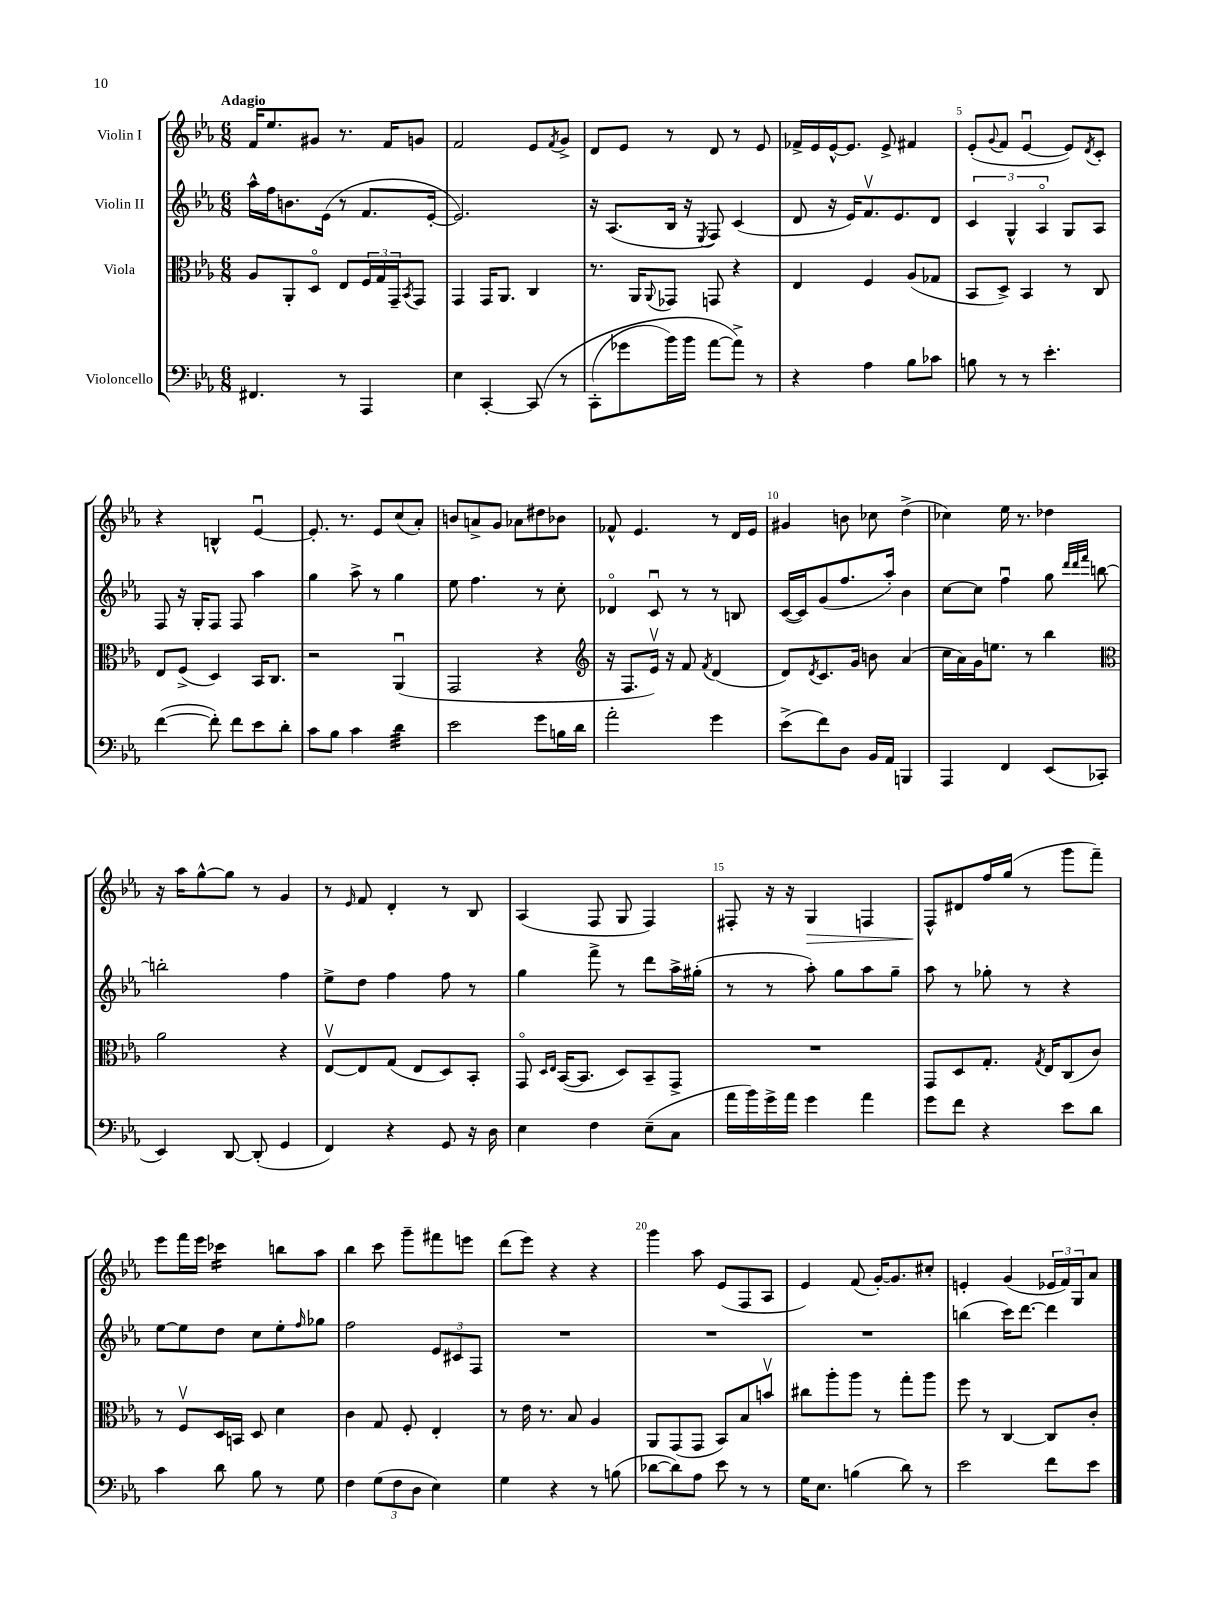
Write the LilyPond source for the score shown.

<<
\new StaffGroup <<
\new Staff = "s0" \with { instrumentName = "Violin I" } {
    \clef treble \key ees \major \numericTimeSignature \time 6/8 \tempo "Adagio"
    f'16 ees''8. gis'8 r8. f'16 g'8 |
    f'2 ees'8 \acciaccatura { f'8 } g'8-> |
    d'8 ees'8 r8 d'8 r8 ees'8 |
    fes'16-> ees'16 ees'16~-^ ees'8. ees'8-> fis'4 |
    ees'8-.( \appoggiatura { g'8 } f'8 ees'4~\downbow ees'8) \acciaccatura { d'8 } c'8-. |
    r4 b4-^ ees'4~\downbow |
    ees'8.-. r8. ees'8 c''8( aes'8-.) |
    b'8 a'8-> g'8 aes'8 dis''8 bes'8 |
    fes'8-^ ees'4. r8 d'16 ees'16 |
    gis'4 b'8 ces''8 d''4->( |
    ces''4) ees''16 r8. des''4 |
    r16 aes''16 g''8~-^ g''8 r8 g'4 |
    r8 \grace { ees'16 } f'8 d'4-. r8 bes8 |
    aes4( f8 g8 f4) |
    fis8-. r16 r16 g4\> f4 |
    f8-^\! dis'8 f''16 g''16( r8 g'''8 f'''8--) |
    ees'''8 f'''16 ees'''16 ces'''4:16 b''8 aes''8 |
    bes''4 c'''8 g'''8-- fis'''8 e'''8 |
    d'''8( ees'''8) r4 r4 |
    g'''4 aes''8 ees'8( f8 aes8 |
    ees'4) f'8( g'16~-.) g'8. cis''8-. |
    e'4-. g'4( \tuplet 3/2 { ees'16 f'16) g16 } aes'8 \bar "|." |
}
\new Staff = "s1" \with { instrumentName = "Violin II" } {
    \clef treble \key ees \major \numericTimeSignature \time 6/8
    aes''16-^ f''16 b'8. ees'16( r8 f'8. ees'16~-. |
    ees'2.) |
    r16 aes8.( bes16 r16 \acciaccatura { ees8 } f8) c'4( |
    d'8 r16 ees'16) f'8.\upbow ees'8. d'8 |
    \tuplet 3/2 { c'4 g4-^ aes4\flageolet } g8 aes8 |
    f8 r16 g16-. f8 f8 aes''4 |
    g''4 aes''8-> r8 g''4 |
    ees''8 f''4. r8 c''8-. |
    des'4\flageolet c'8\downbow r8 r8 b8 |
    c'16~( c'16) g'8( f''8. aes''16-.) bes'4 |
    c''8~ c''8 f''4\downbow g''8 \grace { d'''32 d'''32 f'''32 } b''8~ |
    b''2-. f''4 |
    ees''8-> d''8 f''4 f''8 r8 |
    g''4 f'''8-> r8 d'''8 aes''16-> gis''16-.( |
    r8 r8 aes''8-.) g''8 aes''8 g''8-- |
    aes''8 r8 ges''8-. r8 r4 |
    ees''8~ ees''8 d''8 c''8 ees''8-. \grace { f''16 } ges''8 |
    f''2 \tuplet 3/2 { ees'8 cis'8 f8 } |
    R2. |
    R2. |
    R2. |
    b''4( c'''16) d'''8.~ d'''4 \bar "|." |
}
\new Staff = "s2" \with { instrumentName = "Viola" } {
    \clef alto \key ees \major \numericTimeSignature \time 6/8
    aes8 aes,8-. d8\flageolet ees8 \tuplet 3/2 { f16 g16 g,16-- } \acciaccatura { bes,8 } g,8 |
    g,4 g,16 aes,8. c4 |
    r8. aes,16 \appoggiatura { aes,8 } ges,8 g,8 r4 |
    ees4 f4 aes8( ges8 |
    bes,8 d8->) bes,4 r8 c8 |
    ees8 f8->( d4) bes,16 c8. |
    r2 aes,4\downbow( |
    g,2 r4 |
    \clef treble r16 f8. ees'16\upbow) r16 f'8 \acciaccatura { f'8 } d'4( |
    d'8) \acciaccatura { d'8 } c'8. g'16 b'8 aes'4( |
    c''16 aes'16) g'16 e''8. r8 bes''4 |
    \clef alto aes'2 r4 |
    ees8~\upbow ees8 g8( ees8 d8) bes,8-. |
    g,8\flageolet \grace { d16 ees16 } bes,16~( bes,8. d8) bes,8-- g,8-> |
    R2. |
    g,8 d8 g8.-. \acciaccatura { g8 } ees16 c8( c'8) |
    r8 f8\upbow d16 b,16 d8 d'4 |
    c'4 g8 f8-. ees4-. |
    r8 ees'16 r8. bes8 aes4 |
    aes,8 g,8( g,8 bes,8) bes8 b'8\upbow |
    cis''8 aes''8-. aes''8 r8 g''8-. aes''8 |
    f''8 r8 c4~ c8 c'8-. \bar "|." |
}
\new Staff = "s3" \with { instrumentName = "Violoncello" } {
    \clef bass \key ees \major \numericTimeSignature \time 6/8
    fis,4. r8 aes,,4 |
    ees4 c,4~-. c,8\( r8 |
    c,8-.( ges'8 bes'16) bes'16 aes'8~ aes'8->\) r8 |
    r4 aes4 bes8 ces'8 |
    b8 r8 r8 ees'4.-. |
    f'4~( f'8-.) f'8 ees'8 d'8-. |
    c'8 bes8 c'4 d'4:32 |
    ees'2 g'8 b16 d'16 |
    aes'2-. g'4 |
    ees'8->( f'8) d8 bes,16 aes,16 b,,4 |
    aes,,4 f,4 ees,8( ces,8-. |
    ees,4) d,8~ d,8-.( g,4 |
    f,4) r4 g,8 r16 d16 |
    ees4 f4 ees8--( c8 |
    aes'16 bes'16) g'16-> aes'16 g'4 aes'4 |
    g'8 f'8 r4 ees'8 d'8 |
    c'4 d'8 bes8 r8 g8 |
    f4 \tuplet 3/2 { g8( f8 d8 } ees4) |
    g4 r4 r8 b8( |
    des'8~ des'8) aes8 ees'8 r8 r8 |
    g16 ees8. b4( d'8) r8 |
    ees'2 f'8 ees'8 \bar "|." |
}
>>
>>
\layout { \context { \Score \override BarNumber.break-visibility = ##(#f #t #t) barNumberVisibility = #(every-nth-bar-number-visible 5) } }
